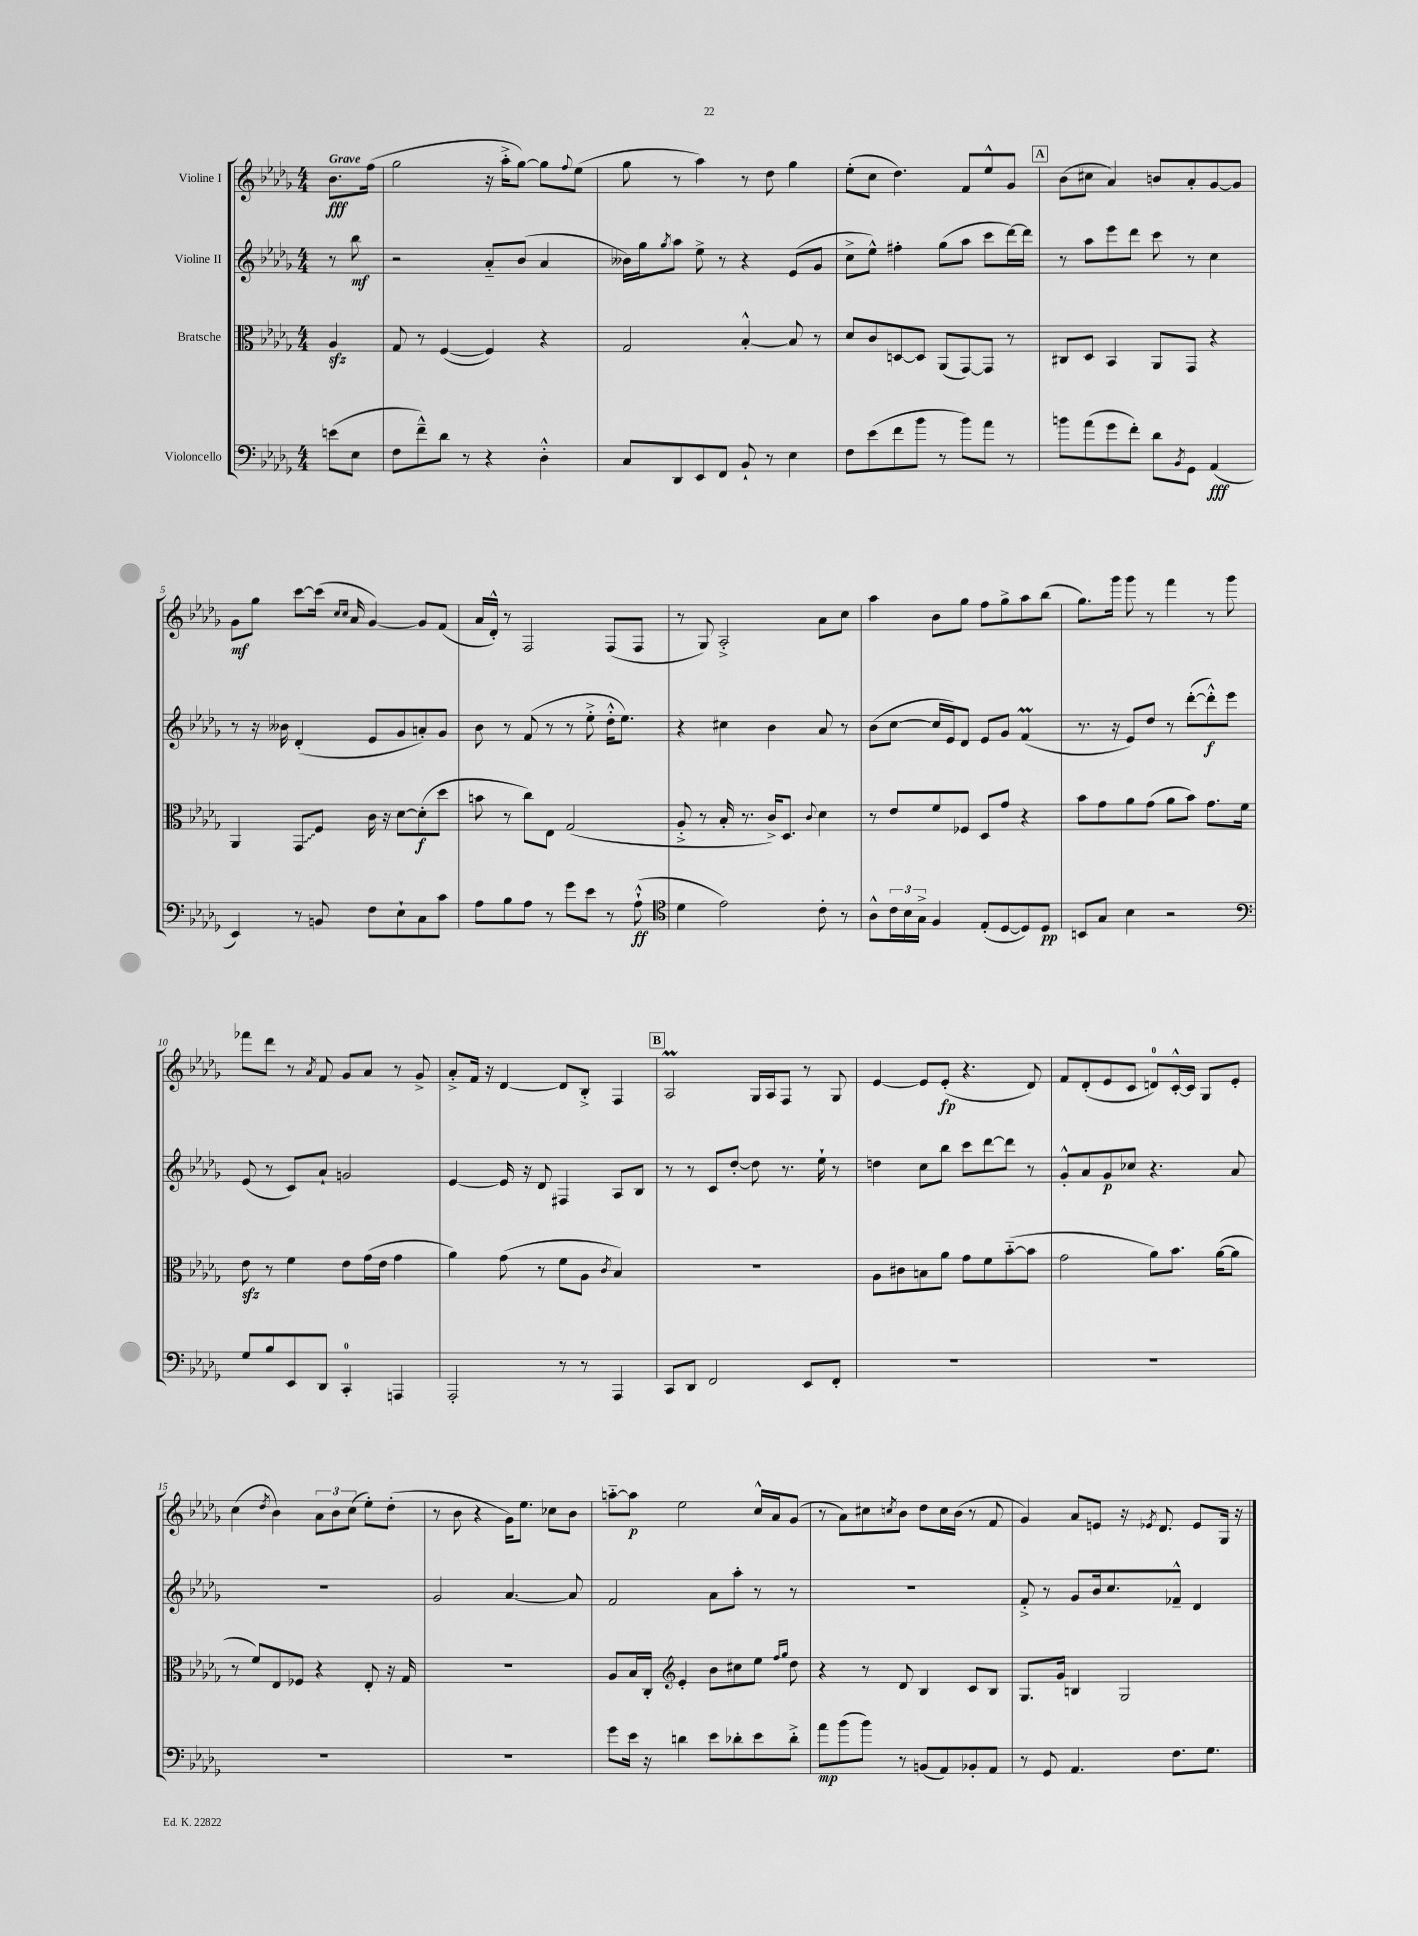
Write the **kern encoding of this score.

**kern	**kern	**kern	**kern
*staff4	*staff3	*staff2	*staff1
*clefF4	*clefC3	*clefG2	*clefG2
*k[b-e-a-d-g-]	*k[b-e-a-d-g-]	*k[b-e-a-d-g-]	*k[b-e-a-d-g-]
*M4/4	*M4/4	*M4/4	*M4/4
(8e	4A-	8r	8.b-
8E-	.	8bb-	.
.	.	.	(16ff
=	=	=	=
8F	8G-	2r	2gg-
8f~^^)	8r	.	.
8d-	([4F	.	.
8r	.	.	.
4r	4F])	8a-'~	16r
.	.	.	16aa-'^
.	.	(8b-	[8gg-)
4D-'^^	4r	4a-	8gg-]
.	.	.	8qqff
.	.	.	(8ee-
=	=	=	=
8C	2G-	16b--)	8gg-
.	.	16gg-	.
.	.	8qgg-	.
8DD-	.	8aa-	8r
8EE-	.	8ee-^	4aa-)
8FF	.	8r	.
8BB-`	[4B-'^^	4r	8r
8r	.	.	8dd-
4E-	8B-]	(8e-	4gg-
.	8r	8g-	.
=	=	=	=
8F	8d-	8cc^	(8ee-'
(8e-	8c	8ee-^^)	8cc
8f	[8D	4ff#'	4.dd-)
8b-	8D]	.	.
8r	(8AA-	(8gg-	.
8b-)	[8GG-)	8aa-	8f
8a-	8GG-]	8ccc	8ee-^^
8r	8r	[16ddd-)	8g-
.	.	16ddd-]	.
=	=	=	=
8b	8C#	8r	(8b-
(8a-	8D-	8aa-	8cc#
8g-	4BB-	8eee-	4a-)
8f')	.	8ddd-	.
8d-	8AA-	8ccc	8b
8qBB-	.	.	.
8GG-	8GG-	8r	8a-'
(4AA-	4r	4cc	[8g-
.	.	.	8g-]
=	=	=	=
4EE-)	4AA-	8r	8g-
.	.	16r	8gg-
.	.	16b--	.
8r	8GG-	(4d-'	[8ccc
8BB	8F	.	(16ccc]
.	.	.	16qqcc
.	.	.	16qqcc
.	.	.	16a-
8F	16c	8e-	[4g-)
.	16r	.	.
8E-`	[8d-	8g-	.
8C	(8d-']	8a')	8g-]
8c	8dd-	8g-	(8f
=	=	=	=
8A-	8b	8b-	16a-
.	.	.	16d-'^^)
8B-	8r	8r	8r
8A-	8cc)	(8f	2F
8r	8E-	8r	.
8g-	(2G-	8r	.
8e-	.	8ee-'^	.
8r	.	16dd-'^^	(8F
.	.	8.ee-)	.
(8A-`^^	.	.	8F
=	=	=	=
*clefC4	*	*	*
4d-	8A-'^	4r	8r
.	8r	.	8G-)
2e-)	16B-'	4cc#	2A-'^
.	8.r	.	.
.	16c^)	4b-	.
.	8.D-	.	.
.	8qqc	.	.
8c'	4d-	8a-	8a-
8r	.	8r	8cc
=	=	=	=
8A-^^	8r	(8b-	4aa-
24c	8e-	[8cc	.
24B-	.	.	.
24G-^	.	.	.
4F	8f	16cc]	8b-
.	.	16e-)	.
.	8F-	8d-	8gg-
(8E-'	8D-	8e-	8ff
[8D-	8g-	8g-	8gg-^
8D-])	4r	(4f	8aa-
8D-	.	.	(8bb-
=	=	=	=
8BB	8b-	8.r	8.gg-)
8G-	8g-	.	.
.	.	16r	16ggg-
4B-	8a-	8e-)	8ggg-
.	(8g-	8dd-	8r
2r	8a-	8r	4fff
.	8b-)	([8ddd-'	.
.	8.g-	8ddd-'^^])	8r
.	.	8eee-	8ggg-
.	16f	.	.
=	=	=	=
*clefF4	*	*	*
8G-	8e-	(8e-	8fff-
8B-	8r	8r	8ddd-
8EE-	4f	8c)	8r
.	.	.	8qa-
8DD-	.	8a-`	8f
4CC'	8e-	2g	8g-
.	(16g-	.	8a-
.	16e-	.	.
4AAA	4g-	.	8r
.	.	.	8g-^
=	=	=	=
2AAA-'	4a-)	[4e-	8a-'^
.	.	.	16f
.	.	.	16r
.	(8g-	16e-]	[4d-
.	.	16r	.
.	8r	8d-	.
8r	8f	4F#	8d-]
8r	8A-	.	8B-'^
.	8qc	.	.
4AAA-	4B-)	8A-	4F
.	.	8B-	.
=	=	=	=
8CC	1r	8r	2A-
8DD-	.	8r	.
2FF	.	8c	.
.	.	[8dd-'	.
.	.	8dd-]	16G-
.	.	.	16A-
.	.	8.r	8F
8EE-	.	.	8r
.	.	16ee-`	.
8FF'	.	8r	8G-
=	=	=	=
1r	8A-	4dd	[4e-
.	8c#	.	.
.	8B	8cc	8e-]
.	8a-	8bb-	(8e-'
.	8g-	8ccc	4.r
.	8f	[8ddd-	.
.	([8b-'~	8ddd-]	.
.	8b-]	8r	8d-)
=	=	=	=
1r	2g-	8g-'^^	8f
.	.	8a-	(8d-'
.	.	8g-	8e-
.	.	8cc-	8c
.	8a-)	4.r	8d)
.	8.b-	.	[16c'^^
.	.	.	16c]
.	.	.	8G-
.	([16a-	.	.
.	8a-]	8a-	8e-'
=	=	=	=
1r	8r	1r	(4cc
.	8f)	.	.
.	.	.	8qdd-
.	8E-	.	4b-)
.	8F-	.	.
.	4r	.	12a-
.	.	.	12b-
.	.	.	(12cc
.	8E-'	.	8ee-')
.	16r	.	(8dd-'
.	16G-	.	.
=	=	=	=
1r	1r	2g-	8r
.	.	.	8b-
.	.	.	4r
.	.	[4.a-	16g-)
.	.	.	8.ee-
.	.	.	8cc-
.	.	8a-]	8b-
=	=	=	=
8g-	8A-	2f	[8aa'~
16e-	16B-	.	8aa]
16r	16C'	.	.
*	*clefG2	*	*
4d	4e-'	.	2ee-
8e-	8b-	8a-	.
8d-'	8cc#	8aa-'	.
8e-	8ee-	8r	16cc^^
.	.	.	16a-
.	16qqff	.	.
.	16qqgg-	.	.
8d-'^	8dd-	8r	(8g-
=	=	=	=
8a-	4r	1r	8r
(8b-	.	.	8a-)
8b-)	8r	.	8cc#
.	.	.	8qcc
8r	8d-	.	8b-
(8BB	4B-	.	8dd-
8AA-)	.	.	16cc
.	.	.	(16b-
8BB-'	8c	.	8r
8AA-	8B-	.	8f
=	=	=	=
8r	8.G-	8f'^	4g-)
8GG-	.	8r	.
.	16g-	.	.
4.AA-	4B	8g-	8a-
.	.	16b-	8e
.	.	8.cc	.
.	2G-	.	16r
.	.	.	8qe-
.	.	.	8.d-
8.F	.	8f-~^^	.
.	.	4d-	8e-
8.G-	.	.	.
.	.	.	16G-
.	.	.	16r
==	==	==	==
*-	*-	*-	*-
